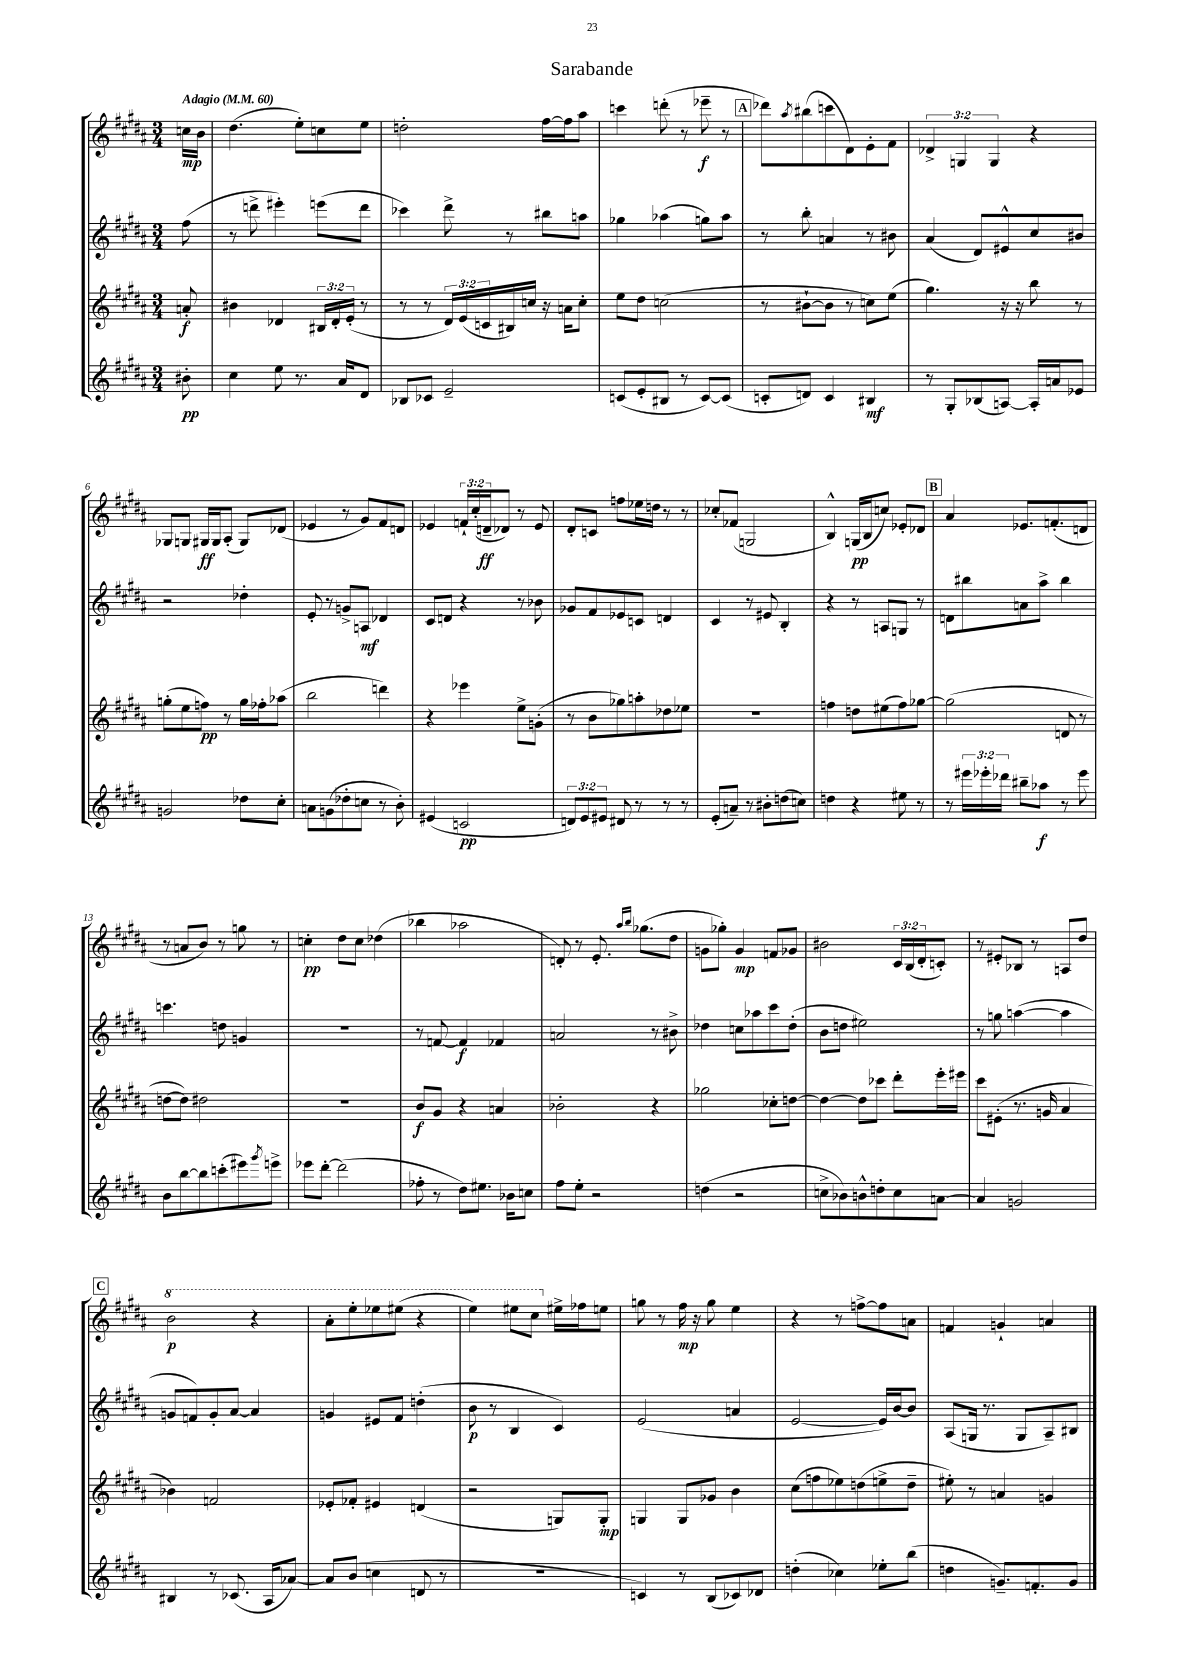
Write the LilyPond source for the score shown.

\header { title = "Sarabande" }
<<
\new StaffGroup <<
\new Staff = "s0" {
    \clef treble \key b \major \numericTimeSignature \time 3/4 \override Staff.TupletNumber.text = #tuplet-number::calc-fraction-text \partial 8 \tempo "Adagio" 4 = 60
    c''16\mp b'16 |
    dis''4.( e''8-.) c''8 e''8 |
    d''2-. fis''16~ fis''16 ais''8 |
    c'''4 d'''8-.( r8 ees'''8--\f r8 |
    \mark \markup { \box "A" } des'''8) \acciaccatura { ais''8 } bis''8( c'''8 dis'8) e'8-. fis'8 |
    \tuplet 3/2 { des'4-> g4 g4 } r4 |
    ges8 g8 gis16\ff gis16 ais8-.( gis8) des'8( |
    ees'4 r8 gis'8) fis'8 d'8 |
    ees'4 \tuplet 3/2 { f'16-! cis''16-.( d'16--\ff } des'8) r8 ees'8 |
    dis'8-. c'8 f''8 ees''16 d''16 r8 r8 |
    ces''8-. fes'8( g2 |
    b4-^) g16\pp( b16 c''8) ees'8-. des'8 |
    \mark \markup { \box "B" } ais'4 ees'8. f'8.-.( d'8 |
    r8 a'8 b'8) r8 g''8 r8 |
    c''4-.\pp dis''8 c''8 des''4( |
    bes''4 aes''2 |
    d'8-.) r8 e'8.-. \grace { ais''16 b''16 } ges''8.( dis''8 |
    g'8 ges''8-.) g'4\mp f'8 ges'8 |
    bis'2 \tuplet 3/2 { cis'16 b16( dis'16-. } c'8-.) |
    r8 eis'8-. bes8 r8 a8 dis''8 |
    \mark \markup { \box "C" } \ottava #1 b''2\p r4 |
    ais''8-. e'''8-. ees'''8 eis'''8( r4 |
    e'''4) eis'''8 cis'''8 \ottava #0 eis''16-> fes''16 e''8 |
    g''8 r8 fis''16\mp r16 g''8 e''4 |
    r4 r8 f''8~-> f''8 a'8 |
    f'4 g'4-! a'4 \bar "|." |
}
\new Staff = "s1" {
    \clef treble \key b \major \numericTimeSignature \time 3/4 \partial 8
    fis''8( |
    r8 d'''8-> eis'''4-.) e'''8( d'''8 |
    ces'''4) dis'''8-> r8 bis''8 a''8 |
    ges''4 aes''4( g''8) aes''8 |
    \mark \markup { \box "A" } r8 b''8-. a'4 r8 bis'8 |
    ais'4( dis'8) eis'8-^ cis''8 bis'8 |
    r2 des''4-. |
    e'8-. r8 g'8-> a8\mf des'4 |
    cis'8 d'8 r4 r8 bes'8 |
    ges'8 fis'8 ees'8 c'8 d'4 |
    cis'4 r8 eis'8 b4-. |
    r4 r8 a8 g8 r8 |
    \mark \markup { \box "B" } d'8 bis''8 a'8 ais''8-> bis''4 |
    c'''4. d''8 g'4 |
    R2. |
    r8 f'8~ f'4\f fes'4 |
    a'2 r8 bis'8-> |
    des''4 c''8 aes''8 cis'''8 des''8-.( |
    b'8 d''8 eis''2) |
    r8 g''8 a''4~( a''4 |
    \mark \markup { \box "C" } g'8 f'8) g'8-. ais'8~ ais'4 |
    g'4 eis'8 fis'8 d''4-.( |
    b'8\p r8 b4 cis'4) |
    e'2( a'4 |
    e'2~ e'16) b'16~ b'8 |
    ais8( g16 r8. g8 ais8--) bis8 \bar "|." |
}
\new Staff = "s2" {
    \clef treble \key b \major \numericTimeSignature \time 3/4 \override Staff.TupletNumber.text = #tuplet-number::calc-fraction-text \partial 8
    a'8-.\f |
    bis'4 des'4 \tuplet 3/2 { bis16 des'16-. e'16-.( } r8 |
    r8 r8 \tuplet 3/2 { dis'16) e'16( c'16 } bis16) c''16 r16 a'16 c''8-. |
    e''8 dis''8 c''2( |
    \mark \markup { \box "A" } r8 bis'8~-! bis'8 r8 c''8) e''8( |
    gis''4.) r16 r16 b''8 r8 |
    g''8-.( e''8 f''8\pp) r8 g''16 fes''16-. aes''8( |
    b''2 d'''4) |
    r4 ees'''4 e''8-> g'8-.( |
    r8 b'8 ges''8) a''8-. des''8 ees''8 |
    R2. |
    f''4 d''8 eis''8( f''8) ges''8~ |
    \mark \markup { \box "B" } ges''2( d'8 r8 |
    d''8~ d''8) dis''2 |
    R2. |
    b'8\f gis'8 r4 a'4 |
    bes'2-. r4 |
    ges''2 ces''8-. d''8~ |
    d''4~ d''8 ces'''8 dis'''8-. e'''16-. eis'''16 |
    cis'''8 eis'8-.( r8. g'16 ais'4 |
    \mark \markup { \box "C" } bes'4) f'2 |
    ees'8-. fes'8-. eis'4 d'4( |
    r2 g8) g8-.\mp |
    g4 g8 ges'8 b'4 |
    cis''8( f''8 ees''8) d''8( e''8-> d''8-- |
    eis''8-.) r8 a'4 g'4 \bar "|." |
}
\new Staff = "s3" {
    \clef treble \key b \major \numericTimeSignature \time 3/4 \override Staff.TupletNumber.text = #tuplet-number::calc-fraction-text \partial 8
    bis'8-.\pp |
    cis''4 e''8 r8. ais'16 dis'8 |
    bes8 ces'8 e'2-- |
    c'8( e'8-. bis8 r8 c'8~) c'8( |
    \mark \markup { \box "A" } c'8-. d'8) c'4 bis4\mf |
    r8 gis8-. bes8( a8~) a16-. a'16 ees'8 |
    g'2 des''8 cis''8-. |
    a'8 g'8( des''8-. c''8 r8 b'8-.) |
    eis'4( c'2\pp |
    \tuplet 3/2 { d'8) e'8 eis'8 } dis'8 r8 r8 r8 |
    e'8-.( a'8--) r8 bis'8-. d''8( c''8) |
    d''4 r4 eis''8 r8 |
    \mark \markup { \box "B" } r8 \tuplet 3/2 { eis'''16 ees'''16-. des'''16 } bis''8-- aes''8\f r8 ees'''8 |
    b'8 b''8~ b''8 c'''8-.( eis'''8) \acciaccatura { gis'''8 } e'''8-> |
    ees'''8 dis'''8~-. dis'''2( |
    fes''8-. r8 dis''8) eis''8. bes'16 c''8 |
    fis''8 e''8-. r2 |
    d''4( r2 |
    c''8-> bes'8) b'8-^ d''8-. c''8 a'8~ |
    a'4 g'2 |
    \mark \markup { \box "C" } bis4 r8 ces'8.( ais16 aes'8~) |
    aes'8 b'8( c''4 d'8 r8 |
    R2. |
    c'4) r8 b8( ces'8) des'8 |
    d''4-.( ces''4) ees''8-. b''8( |
    d''4 g'8.--) f'8.-. g'8 \bar "|." |
}
>>
>>
